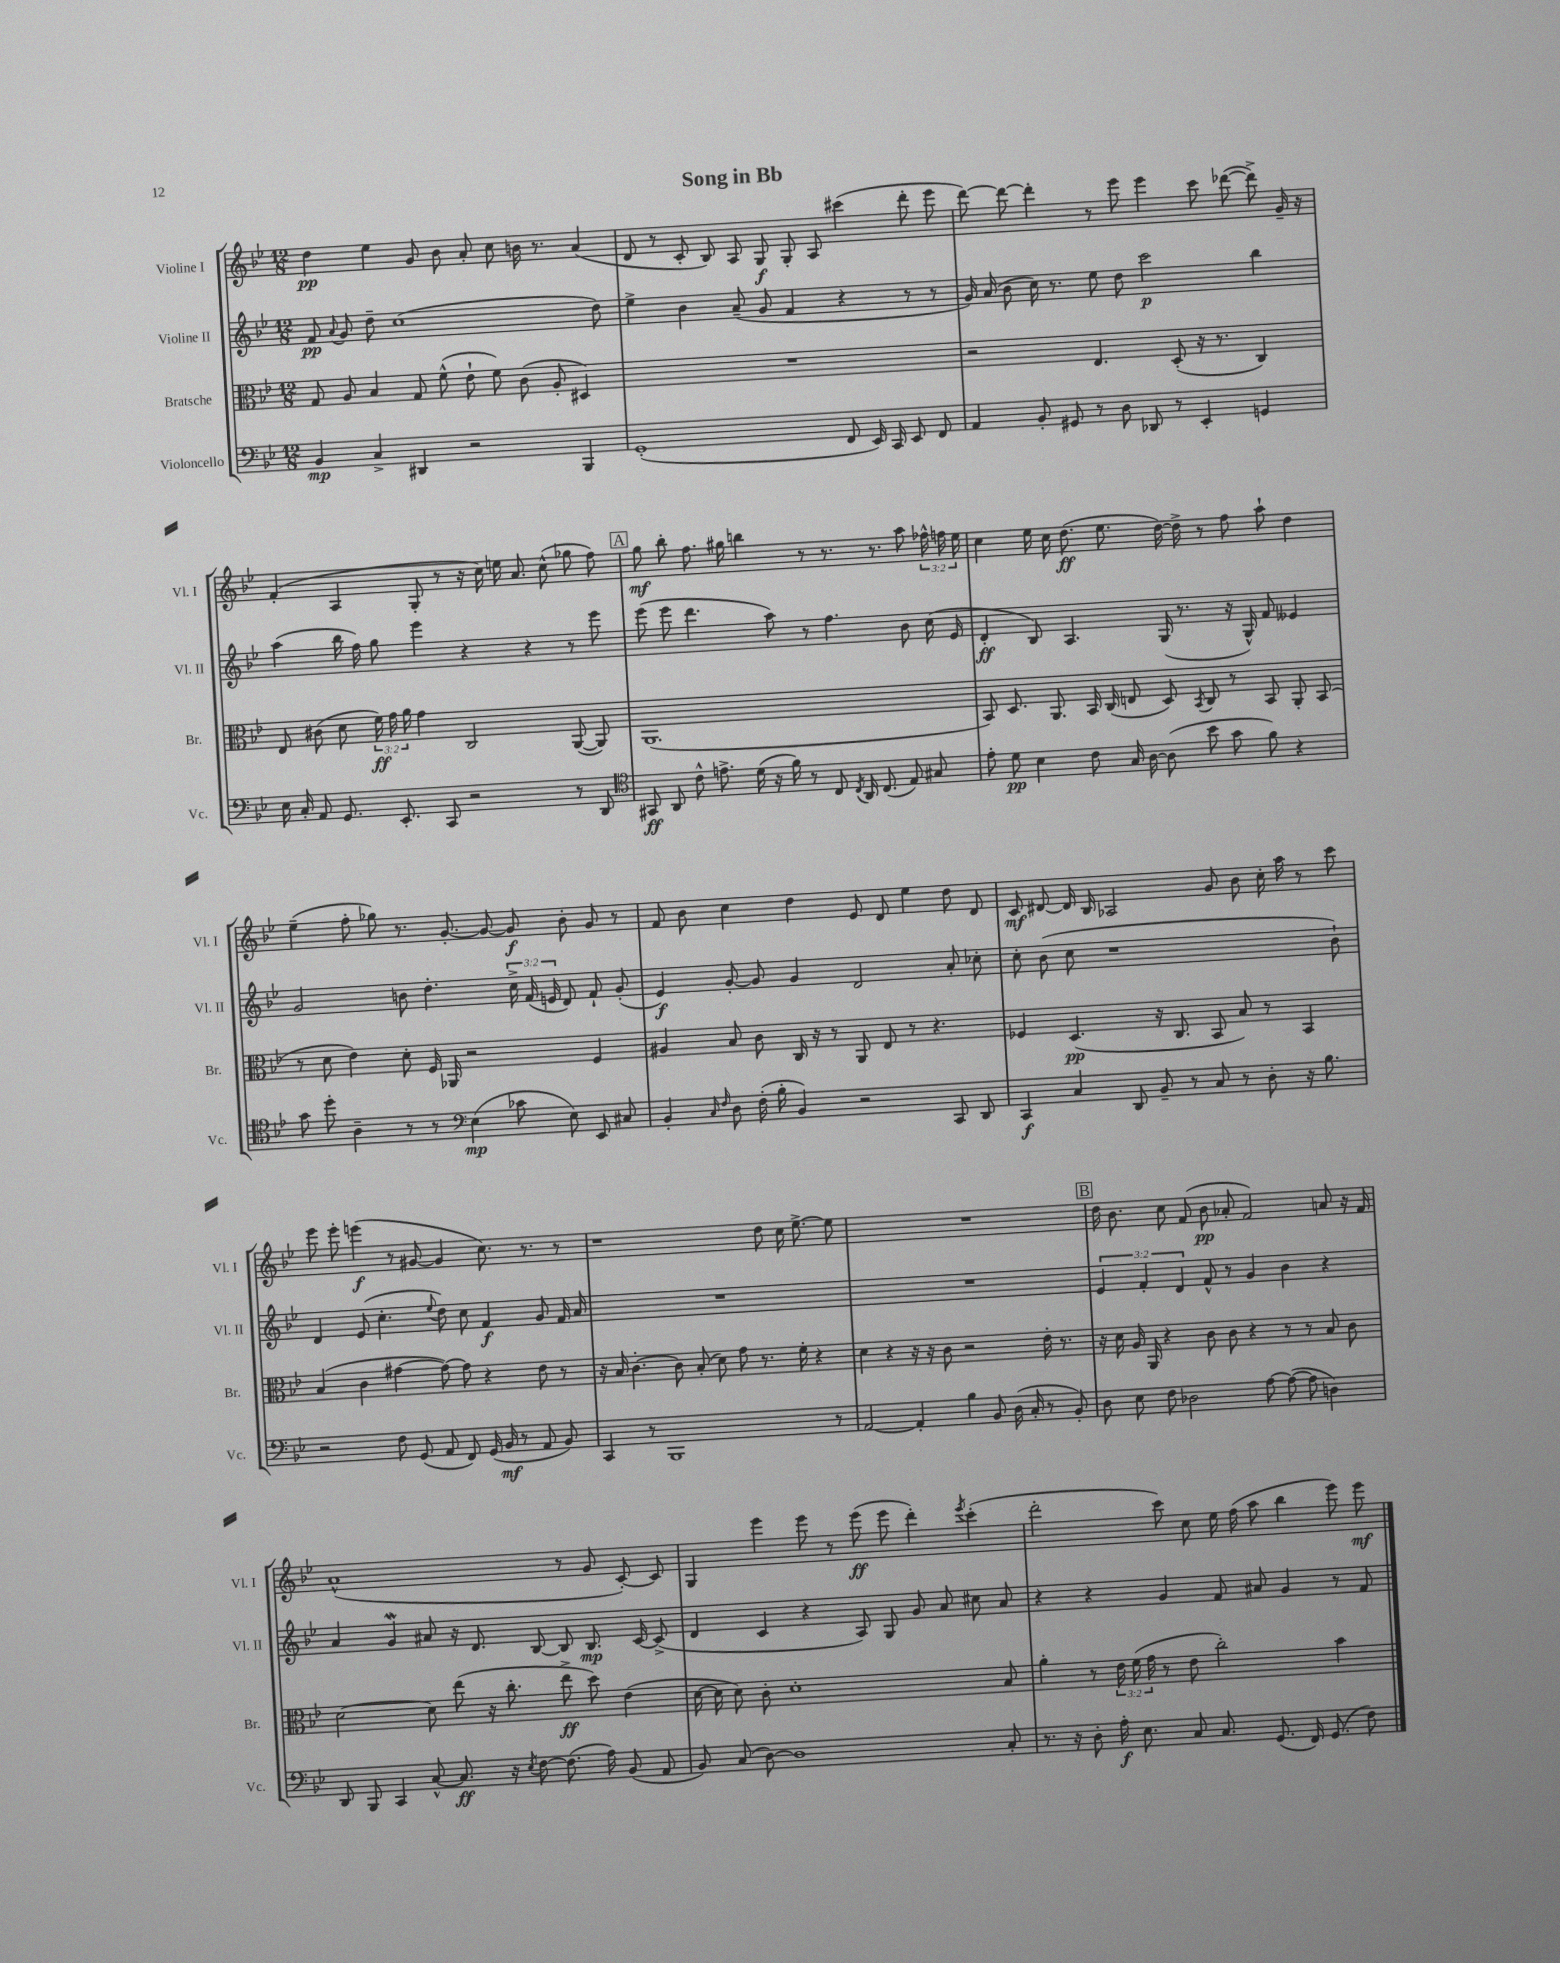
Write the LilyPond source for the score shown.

\header { title = "Song in Bb" }
<<
\new StaffGroup <<
\new Staff = "s0" \with { instrumentName = "Violine I" shortInstrumentName = "Vl. I" } {
    \clef treble \key bes \major \numericTimeSignature \time 12/8 \override Staff.TupletNumber.text = #tuplet-number::calc-fraction-text
    \autoBeamOff d''4\pp ees''4 g'8 bes'8 a'8-. c''8 b'16 r8. a'4( |
    d'8 r8 c'8-. bes8) a8 g8\f g8-. a8 cis'''4( d'''8-. ees'''8 |
    d'''8~) d'''8~ d'''4-. r8 ees'''8 ees'''4 c'''8 des'''8~( des'''8->) g'16-- r16 |
    f'4-.( a4 g8-. r8 r16 c''16) e''16 a'8. c''8-^( ges''8 f''8) |
    \mark \markup { \box "A" } g''8\mf bes''8-. f''8. gis''16 b''4 r8 r8. r8. a''8 \tuplet 3/2 { fes''16-^ f''16 ees''16 } |
    c''4 ees''16 c''16 d''8.\ff( ees''8. d''16~) d''16-> r8 f''8 a''8-! d''4 |
    ees''4--( f''8-. ges''8) r8. g'8.~-. g'8~ g'8\f bes'8-. g'8 r8 |
    f'8 bes'8 c''4 d''4 ees'8 d'8 ees''4 d''8 d'8 |
    c'8\mf dis'8~ dis'16 bes16 aes2 g'8 bes'8 c''16-. a''16 r8 c'''8 |
    ees'''8 ees'''8-. e'''4\f( r8 gis'8~ gis'4 c''8.) r8. r8 |
    r1 d''8 c''16 ees''8.~-> ees''8 |
    R1. |
    \mark \markup { \box "B" } d''16 bes'8. c''8 f'8( bes'8\pp aes'8-. f'2) a'8 r16 f'16 |
    a'1-^( r8 g'8 c'8~-.) c'8 |
    g4 ees'''4 ees'''8 r8 ees'''8\ff( ees'''8 d'''4-.) \acciaccatura { ees'''8 } c'''4-.( |
    d'''2-. c'''8) c''8 ees''16 f''16( a''8 bes''4 ees'''8) ees'''8\mf \bar "|." |
}
\new Staff = "s1" \with { instrumentName = "Violine II" shortInstrumentName = "Vl. II" } {
    \clef treble \key bes \major \numericTimeSignature \time 12/8 \override Staff.TupletNumber.text = #tuplet-number::calc-fraction-text
    \autoBeamOff f'8\pp \appoggiatura { a'8 } g'8 d''8-- c''1( d''8) |
    ees''4-> bes'4 a'8--( g'8 f'4 r4 r8 r8 |
    g'16) a'16( bes'8 c''16) r8. ees''8 d''8 c'''2\p bes''4 |
    a''4( bes''16 f''16) g''8 ees'''4 r4 r4 r8 ees'''8 |
    \mark \markup { \box "A" } ees'''8( ees'''8 d'''4. a''8) r8 f''4. bes'8 c''16( ees'16 |
    d'4-.\ff bes8) a4. g16( r8. r16 g16-^) f'8 eeses'4 |
    g'2 b'8 d''4.-. \tuplet 3/2 { c''16-> f'16( e'16 } d'8) f'8-! g'8-.( |
    ees'4\f) g'8~-. g'8 g'4 d'2 a'8-. ces''8-. |
    c''8-. bes'8( c''8 r1 bes'8-!) |
    d'4 ees'8( c''4.-. \appoggiatura { ees''8 } d''8) c''8 f'4\f g'8 f'16 a'16 |
    R1. |
    R1. |
    \mark \markup { \box "B" } \tuplet 3/2 { ees'4 f'4-. d'4 } f'8-^ r8 g'4 bes'4 r4 |
    a'4 g'4\mordent ais'8 r16 d'8. bes8~ bes8 bes8.\mp c'16~ c'8->( |
    d'4 c'4 r4 a8) g8 g'8 a'8 cis''8 a'8 |
    r4 r4 g'4 f'8 ais'8 g'4 r8 f'8 \bar "|." |
}
\new Staff = "s2" \with { instrumentName = "Bratsche" shortInstrumentName = "Br." } {
    \clef alto \key bes \major \numericTimeSignature \time 12/8 \override Staff.TupletNumber.text = #tuplet-number::calc-fraction-text
    \autoBeamOff g8 a8 bes4 g8 f'8-^( ees'8-! f'8) c'8( a8-. dis4) |
    R1. |
    r2 ees4. d8-.( r16 r8. c4) |
    ees8 cis'8( d'8 \tuplet 3/2 { f'16\ff) g'16 a'16 } g'4 c2 a,8~( a,8) |
    \mark \markup { \box "A" } a,1.( |
    bes,8) d8. a,8. bes,16 c16( e8 d8) \acciaccatura { bes,8 } c8 r8 bes,8 a,8-. bes,8( |
    r8 d'8 ees'4) d'8-. f16 aes,16 r2 f4 |
    ais4 bes8 c'8 c16 r16 r8 a,8 ees8 r8 r4. |
    fes4 d4.\pp( r16 c8. bes,8 bes8) r8 bes,4 |
    bes4( c'4 gis'4~ gis'8~) gis'8 r4 ees'8 r8 |
    r16 bes16 c'4.~-. c'8 bes8-.( d'8) g'8 r8. f'16-. r4 |
    d'4 r4 r16 r16 c'8 r2 ees'16-. r8. |
    \mark \markup { \box "B" } r16 d'16 a16 a,16 r4 c'8 c'8 r4 r8 r8 bes8 c'8 |
    d'2~ d'8 ees''8( r16 c''8.-. ees''8->\ff d''8) ees'4( |
    d'16~ d'16 d'8) c'8-. d'1-. bes8 |
    a'4-. r8 \tuplet 3/2 { ees'16 f'16( g'16 } r8 ees'8 c''2-.) bes'4 \bar "|." |
}
\new Staff = "s3" \with { instrumentName = "Violoncello" shortInstrumentName = "Vc." } {
    \clef bass \key bes \major \numericTimeSignature \time 12/8
    \autoBeamOff bes,4\mp c4-> dis,4 r2 bes,,4 |
    g,1-.( f,8 ees,16) c,16 ees,8 f,8 |
    a,4 bes,8-. gis,8 r8 d8 des,8 r8 ees,4-. g,4 |
    ees16 c16-. a,8 g,8. ees,8.-. c,8 r2 r8 d,8 |
    \mark \markup { \box "A" } \clef tenor gis,8\ff a,8 c'8-^ e'8.-> d'16( r16 f'16) r8 c8 \acciaccatura { c8 } a,16 c8.( ees8) gis8 |
    ees'8-. d'8\pp bes4 c'8 g16 a16~ a8( bes'8 g'8 f'8) r4 |
    g'8 d''8-. a4-- r8 r8 \clef bass ees4\mp( ces'8 ees8) ees,8 cis8 |
    bes,4-. \grace { c16 f16 } d8 f16-.( bes16-. bes,4) r2 c,8 d,8 |
    c,4\f c4 d,8 bes,8-- r8 c8 r8 d8-. r16 bes8. |
    r2 f8 g,8( a,8 f,8) g,16( bes,16\mf r8 a,8 bes,8) |
    c,4 r8 bes,,1 r8 |
    a,2~ a,4-. bes4 bes,8 d16( c16-. r8 bes,8-.) |
    \mark \markup { \box "B" } d8 ees8 f8 des2 a8~ a8~( a8 d4) |
    d,8 bes,,8 c,4 c8~-^ c8.\ff r16 \acciaccatura { ees8 } f8~ f8.( a16) bes,8( a,8 |
    bes,8) c8( d8~) d1 c8-. |
    r8. r16 d8-. a16-.\f ees8. c8 c8. g,8.( f,16) g,8.( f8) \bar "|." |
}
>>
>>
\layout { \context { \Score \remove "Bar_number_engraver" } }
